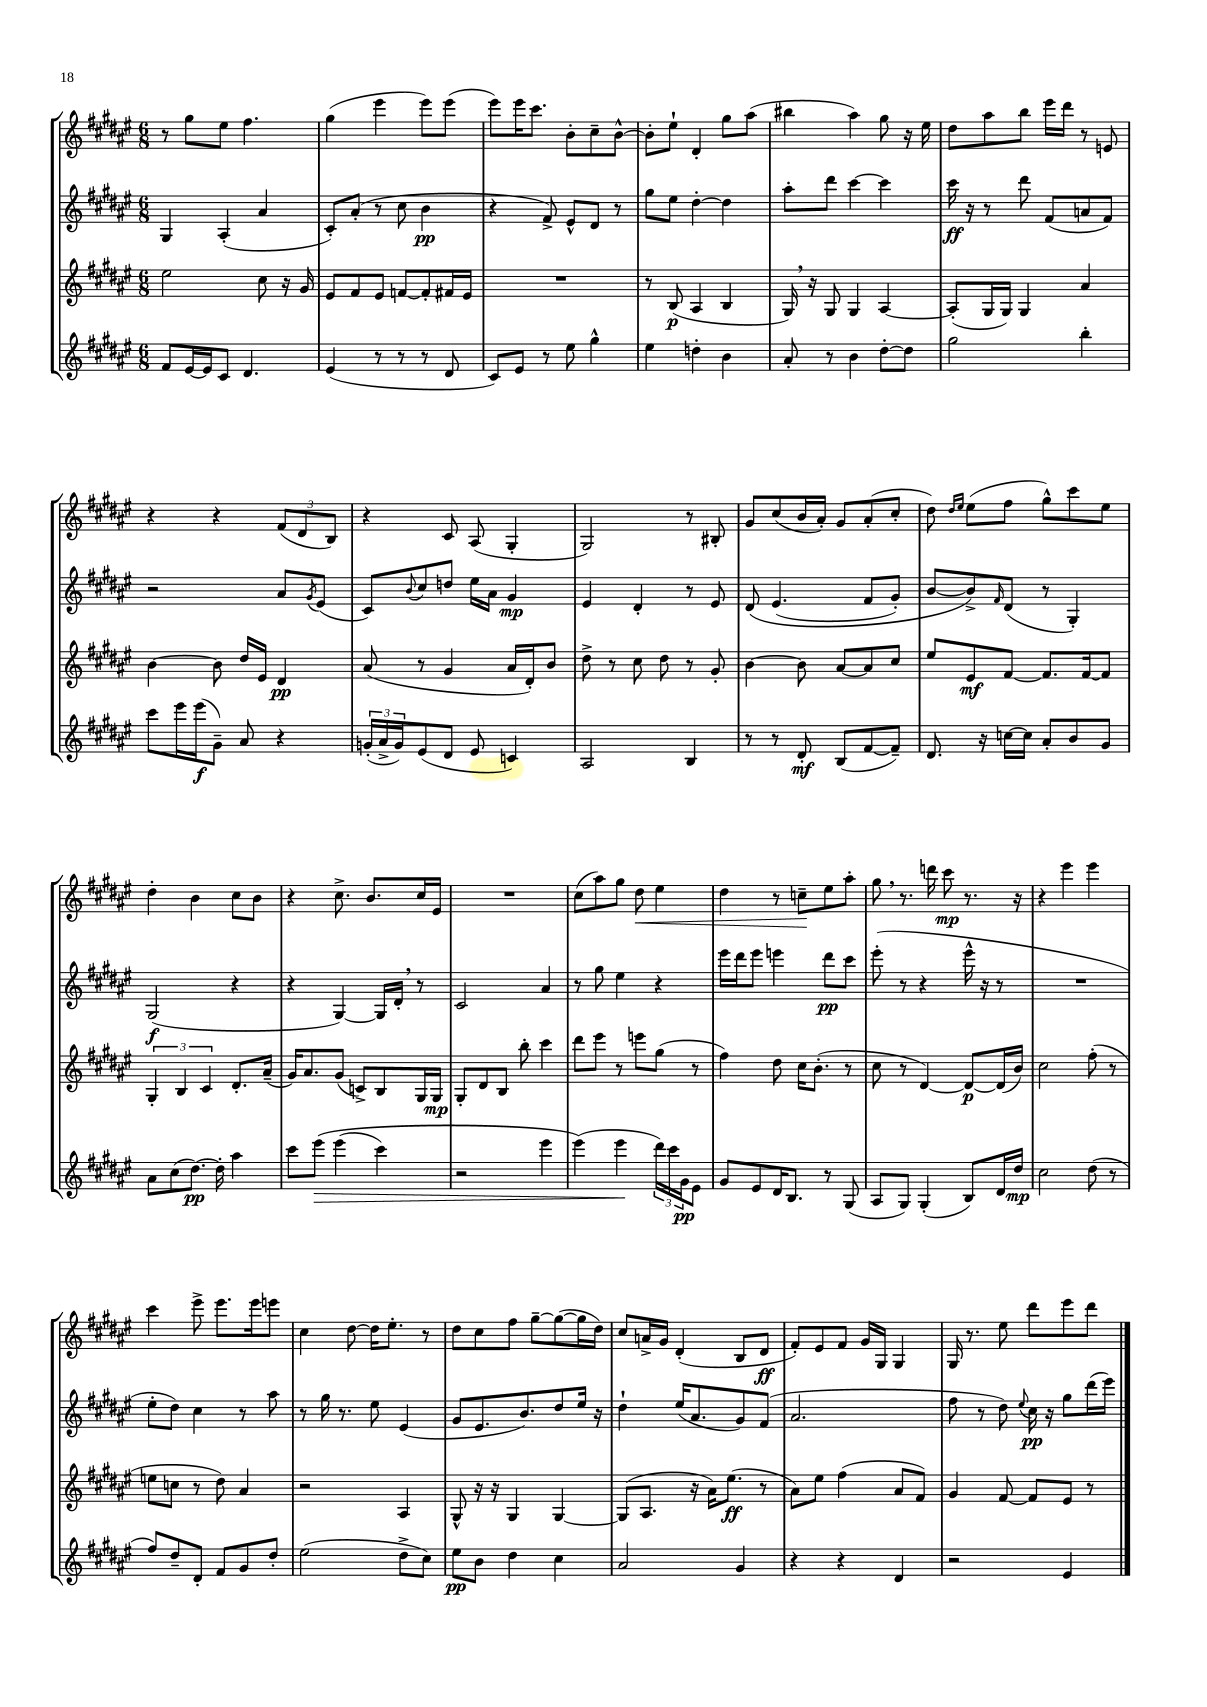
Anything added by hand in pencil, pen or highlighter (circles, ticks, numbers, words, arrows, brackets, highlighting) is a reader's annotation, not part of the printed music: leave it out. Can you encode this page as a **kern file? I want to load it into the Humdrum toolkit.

**kern	**kern	**kern	**kern
*staff4	*staff3	*staff2	*staff1
*clefG2	*clefG2	*clefG2	*clefG2
*k[f#c#g#d#a#e#]	*k[f#c#g#d#a#e#]	*k[f#c#g#d#a#e#]	*k[f#c#g#d#a#e#]
*M6/8	*M6/8	*M6/8	*M6/8
8f#	2ee#	4G#	8r
[16e#	.	.	8gg#
16e#]	.	.	.
8c#	.	(4A#'	8ee#
4.d#	.	.	4.ff#
.	8cc#	4a#	.
.	16r	.	.
.	16g#	.	.
=	=	=	=
(4e#	8e#	8c#')	(4gg#
.	8f#	(8a#'	.
8r	8e#	8r	4eee#
8r	[8f	8cc#	.
8r	8f']	4b	8eee#)
8d#	16f#	.	(8eee#
.	16e#	.	.
=	=	=	=
8c#)	2.r	4r	8eee#)
8e#	.	.	16eee#
.	.	.	8.ccc#
8r	.	8f#^)	.
8ee#	.	8e#^^	8b'
4gg#^^	.	8d#	8cc#~
.	.	8r	[8b^^
=	=	=	=
4ee#	8r	8gg#	8b']
.	(8B	8ee#	8ee#`
4dd'	4A#	[4dd#'	4d#'
4b	4B	4dd#]	8gg#
.	.	.	(8aa#
=	=	=	=
8a#'	16G#)	8aa#'	4bb#
.	16r	.	.
8r	8G#	8ddd#	.
4b	4G#	[4ccc#	4aa#)
[8dd#'	[4A#	4ccc#]	8gg#
8dd#]	.	.	16r
.	.	.	16ee#
=	=	=	=
2gg#	(8A#']	16ccc#	8dd#
.	.	16r	.
.	16G#	8r	8aa#
.	16G#)	.	.
.	4G#	8ddd#	8bb
.	.	(8f#	16eee#
.	.	.	16ddd#
4bb'	4a#	8a	8r
.	.	8f#)	8e
=	=	=	=
8ccc#	[4b	2r	4r
16eee#	.	.	.
(16eee#	.	.	.
8g#~)	8b]	.	4r
8a#	16dd#	.	.
.	16e#	.	.
4r	4d#	8a#	(12f#
.	.	.	12d#
.	.	8qg#	.
.	.	(8e#	.
.	.	.	12B)
=	=	=	=
(24g'	(8a#	8c#)	4r
24a#^	.	.	.
24g)	.	.	.
.	.	8qqb	.
(8e#	8r	8cc#	.
8d#	4g#	8dd	8c#
8e#	.	16ee#	(8A#
.	.	16a#	.
4c)	16a#	4g#	4G#'
.	16d#')	.	.
.	8b	.	.
=	=	=	=
2A#	8dd#^	4e#	2G#)
.	8r	.	.
.	8cc#	4d#'	.
.	8dd#	.	.
4B	8r	8r	8r
.	8g#'	8e#	8B#'
=	=	=	=
8r	[4b	&(8d#	8g#
8r	.	(4.e#	(8cc#
8d#'	8b]	.	16b
.	.	.	16a#')
(8B	[8a#	.	8g#
[8f#	8a#]	8f#	(8a#'
8f#~])	8cc#	8g#')	8cc#'
=	=	=	=
8.d#	8ee#	[8b	8dd#)
.	.	.	16qqdd#
.	.	.	16qqee#
.	8e#	8b^]&)	(8ee#
16r	.	.	.
.	.	16qqf#	.
[16cc	[8f#	(8d#	8ff#
16cc]	.	.	.
8a#'	8.f#]	8r	8gg#^^)
8b	.	4G#')	8ccc#
.	[16f#	.	.
8g#	8f#]	.	8ee#
=	=	=	=
8a#	6G#'	(2G#	4dd#'
(8cc#	.	.	.
.	6B	.	.
[8.dd#)	.	.	4b
.	6c#	.	.
16dd#']	.	.	.
4aa#	8.d#'	4r	8cc#
.	.	.	8b
.	(16a#~	.	.
=	=	=	=
8ccc#	16g#)	4r	4r
.	8.a#	.	.
&(8eee#	.	.	.
(4eee#	(8g#	[4G#)	8.cc#^
.	8c^)	.	.
.	.	.	8.b
4ccc#)	8B	16G#]	.
.	.	16d#'	.
.	16G#	8r	16cc#
.	16G#	.	16e#
=	=	=	=
2r	8G#'	2c#	2.r
.	8d#	.	.
.	8B	.	.
.	8bb'	.	.
4eee#	4ccc#	4a#	.
=	=	=	=
(4eee#&)	8ddd#	8r	(8cc#
.	8eee#	8gg#	8aa#)
4eee#	8r	4ee#	8gg#
.	8eee	.	8dd#
24ddd#)	(8gg#	4r	4ee#
24ccc#	.	.	.
24g#	.	.	.
8e#	8r	.	.
=	=	=	=
8g#	4ff#)	16eee#	4dd#
.	.	16ddd#	.
8e#	.	8eee#	.
16d#	8dd#	4eee	8r
8.B	.	.	.
.	16cc#	.	8cc~
.	(8.b'	.	.
8r	.	8ddd#	8ee#
(8G#	8r	8ccc#	8aa#'
=	=	=	=
8A#	8cc#	(8eee#'	8gg#
8G#)	8r	8r	8.r
(4G#'	[4d#)	4r	.
.	.	.	16ddd
.	.	.	8ccc#
8B)	8d#_	16eee#^^	8.r
.	.	16r	.
16d#	(16d#]	8r	.
16dd#	16b)	.	16r
=	=	=	=
2cc#	2cc#	2.r	4r
.	.	.	4eee#
(8dd#	(8ff#'	.	4eee#
8r	8r	.	.
=	=	=	=
8ff#)	8ee	8ee#'	4ccc#
8dd#~	8cc	8dd#)	.
8d#'	8r	4cc#	8eee#^
8f#	8dd#)	.	8.eee#
8g#	4a#	8r	.
.	.	.	16eee#
8dd#'	.	8aa#	8eee
=	=	=	=
(2ee#	2r	8r	4cc#
.	.	16gg#	.
.	.	8.r	.
.	.	.	[8dd#
.	.	8ee#	16dd#]
.	.	.	8.ee#'
8dd#^	4A#	(4e#	.
8cc#)	.	.	8r
=	=	=	=
8ee#	8G#^^	8g#	8dd#
8b	16r	8.e#	8cc#
.	16r	.	.
4dd#	4G#	.	8ff#
.	.	8.b)	.
.	.	.	[8gg#~
4cc#	[4G#	8dd#	(8gg#_
.	.	16ee#	16gg#]
.	.	16r	16dd#)
=	=	=	=
2a#	(8G#]	4dd#`	8cc#
.	8.A#	.	16a^
.	.	.	16g#
.	.	(16ee#	(4d#'
.	16r	8.a#	.
.	16a#)	.	.
.	(8.ee#	.	.
4g#	.	8g#)	8B
.	8r	(8f#	8d#
=	=	=	=
4r	8a#)	2.a#	8f#')
.	8ee#	.	8e#
4r	(4ff#	.	8f#
.	.	.	16g#
.	.	.	16G#
4d#	8a#	.	4G#
.	8f#)	.	.
=	=	=	=
2r	4g#	8ff#	16G#
.	.	.	8.r
.	.	8r	.
.	[8f#	8dd#)	8ee#
.	.	8qqee#	.
.	8f#]	16cc#	8ddd#
.	.	16r	.
4e#	8e#	8gg#	8eee#
.	8r	(16ddd#	8ddd#
.	.	16eee#)	.
==	==	==	==
*-	*-	*-	*-
